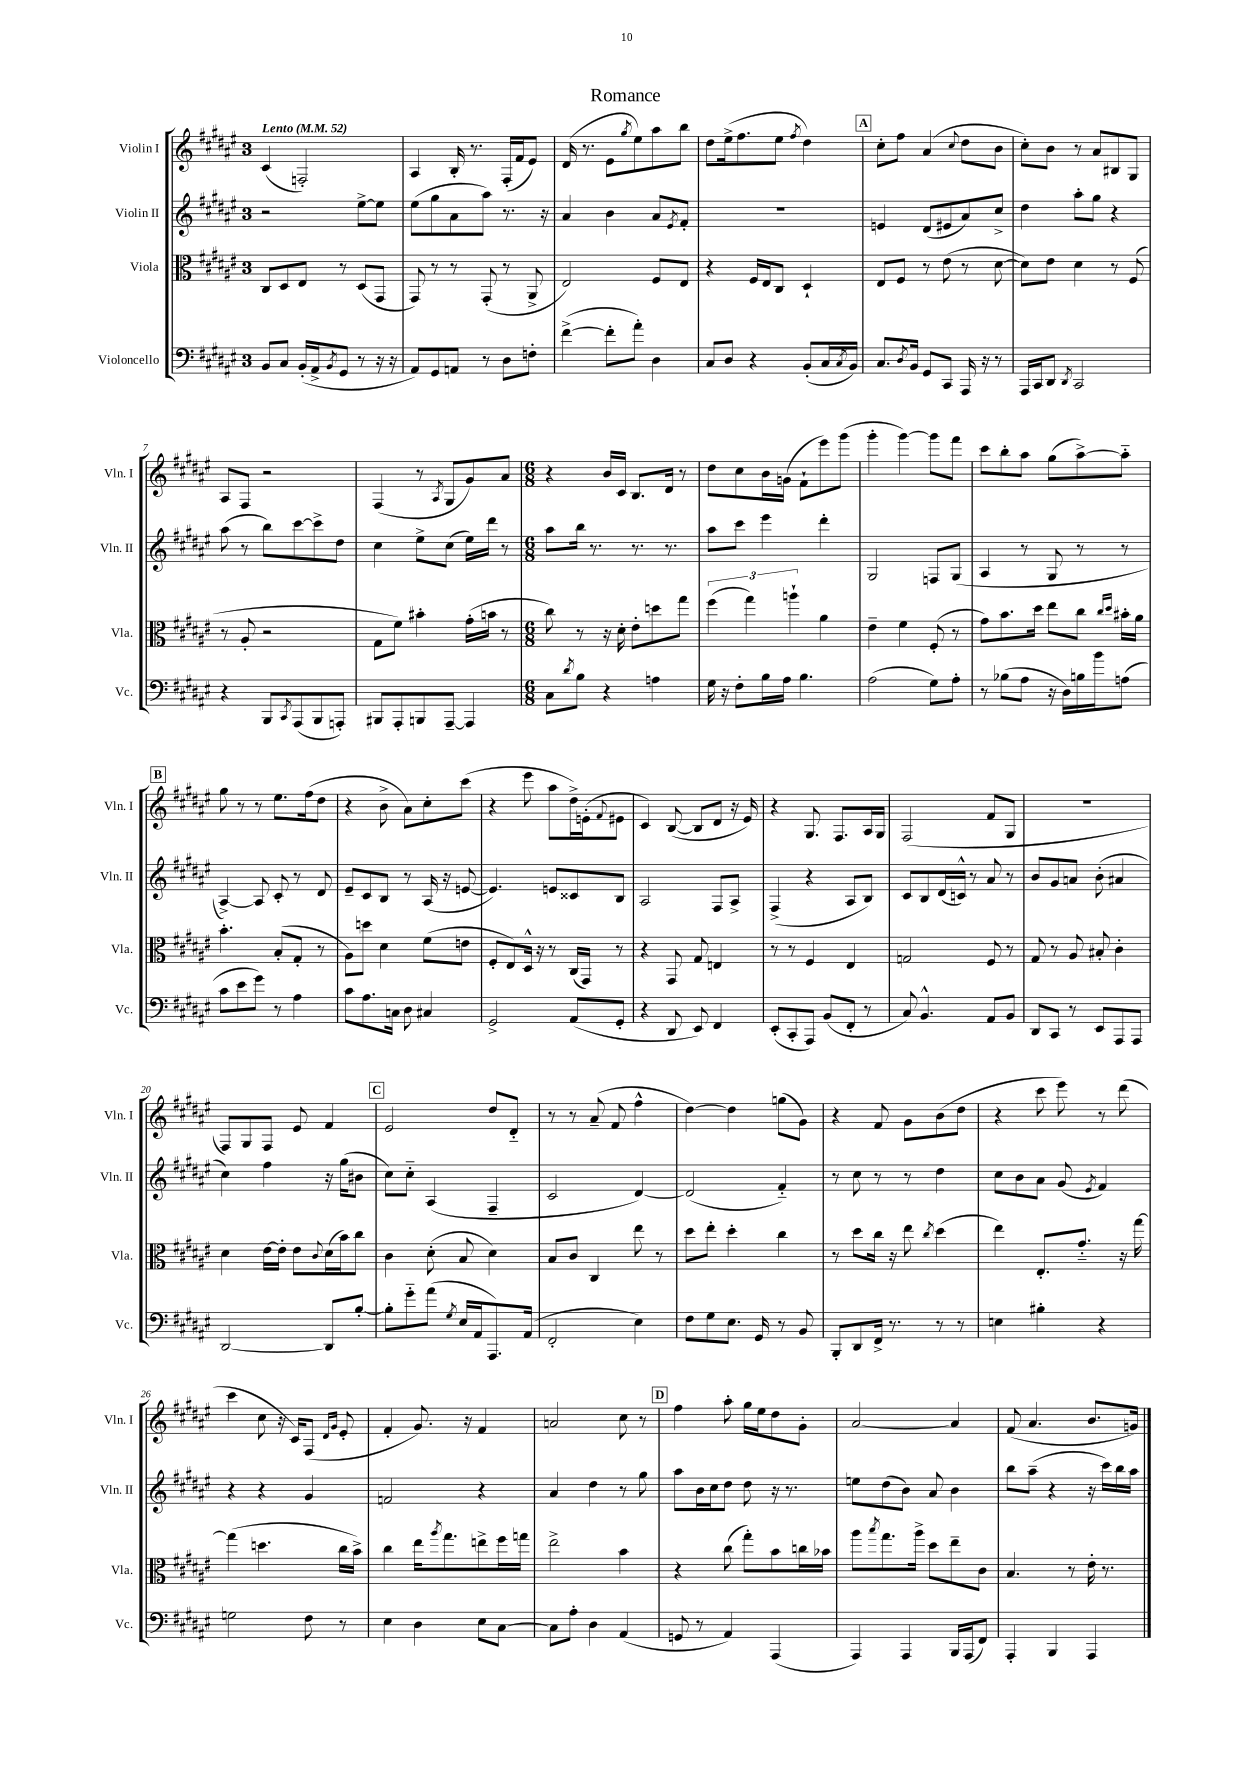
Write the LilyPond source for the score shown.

\header { title = "Romance" }
<<
\new StaffGroup <<
\new Staff = "s0" \with { instrumentName = "Violin I" shortInstrumentName = "Vln. I" } {
    \clef treble \key fis \major \once \override Staff.TimeSignature.style = #'single-digit \time 3/4 \tempo "Lento" 4 = 52
    cis'4( f2-.) |
    ais4 b16-. r8. fis16-.( fis'16 eis'8) |
    dis'16( r8. eis'8 \acciaccatura { gis''8 } eis''8) ais''8 b''8 |
    dis''8 eis''16->( fis''8. eis''8 \acciaccatura { fis''8 } dis''4) |
    \mark \markup { \box "A" } cis''8-. fis''8 ais'4( \appoggiatura { cis''8 } dis''8 b'8 |
    cis''8-.) b'8 r8 ais'8 bis8 gis8 |
    ais8 fis8 r2 |
    fis4( r8 \acciaccatura { ais8 } gis8 gis'8) ais'8 |
    \numericTimeSignature \time 6/8 r4 b'16 cis'16 b8. dis'16 r8 |
    dis''8 cis''8 b'16 g'16( fis'8-! eis'''8) gis'''8( |
    gis'''4-. gis'''4~) gis'''8 fis'''8 |
    cis'''8 b''8-. ais''8 gis''8( ais''8~->) ais''8-_ |
    \mark \markup { \box "B" } gis''8 r8 r8 eis''8. fis''16( dis''8 |
    r4 b'8-> ais'8) cis''8-. cis'''8( |
    r4 eis'''8 ais''8 dis''16->) e'16-.( \appoggiatura { fis'8 } eis'8 |
    cis'4) b8~( b8 dis'8 r16 eis'16) |
    r4 gis8. fis8. ais16 gis16 |
    fis2( fis'8 gis8 |
    R2. |
    fis8) gis8 fis8 eis'8 fis'4 |
    \mark \markup { \box "C" } eis'2 dis''8 dis'8-_ |
    r8 r8 ais'8--( fis'8 fis''4-^ |
    dis''4~) dis''4 g''8( gis'8) |
    r4 fis'8 gis'8 b'8( dis''8 |
    r4 cis'''8 eis'''8) r8 dis'''8( |
    cis'''4 cis''8 r16 cis'16) fis8( \grace { dis'16 gis'16 } eis'8-. |
    fis'4-. gis'8.) r16 fis'4 |
    a'2 cis''8 r8 |
    \mark \markup { \box "D" } fis''4 ais''8-. gis''16 eis''16 dis''8 gis'8-. |
    ais'2~ ais'4 |
    fis'8( ais'4. b'8. g'16) \bar "|." |
}
\new Staff = "s1" \with { instrumentName = "Violin II" shortInstrumentName = "Vln. II" } {
    \clef treble \key fis \major \once \override Staff.TimeSignature.style = #'single-digit \time 3/4
    r2 eis''8~-> eis''8 |
    eis''8( gis''8 ais'8 ais''8) r8. r16 |
    ais'4 b'4 ais'8 \acciaccatura { eis'8 } fis'8-. |
    R2. |
    \mark \markup { \box "A" } e'4 dis'8( eis'8 ais'8) cis''8-> |
    dis''4 ais''8-. gis''8 r4 |
    ais''8( r8 b''8) cis'''8~ cis'''8-> dis''8 |
    cis''4 eis''8-> cis''8( eis''16) dis'''16 r8 |
    \numericTimeSignature \time 6/8 ais''8 b''16 r8. r8. r8. |
    ais''8 cis'''8 eis'''4 dis'''4-. |
    gis2 f8 gis8( |
    ais4 r8 gis8 r8 r8 |
    \mark \markup { \box "B" } ais4~->) ais8 cis'8-. r8 dis'8 |
    eis'8-- cis'8 b8 r8 ais16( r16 e'8~ |
    e'4.) e'8 cisis'8 b8 |
    ais2 fis8 ais8-> |
    fis4->( r4 ais8 b8) |
    cis'8 b8 dis'16( c'16-^) r8 ais'8 r8 |
    b'8 gis'8 a'8 b'8-.( ais'4 |
    cis''4) fis''4 r16 gis''16( bis'8 |
    \mark \markup { \box "C" } cis''8) cis''8-_ ais4( fis4-- |
    cis'2 dis'4~) |
    dis'2( fis'4-_) |
    r8 cis''8 r8 r8 dis''4 |
    cis''8 b'8 ais'8 gis'8( \acciaccatura { eis'8 } fis'4) |
    r4 r4 gis'4 |
    f'2 r4 |
    ais'4 dis''4 r8 gis''8 |
    \mark \markup { \box "D" } ais''8 b'16 cis''16 dis''8 dis''8 r16 r8. |
    e''8 dis''8( b'8) ais'8 b'4 |
    b''8 ais''8--( r4 r16 cis'''16) b''16 ais''16 \bar "|." |
}
\new Staff = "s2" \with { instrumentName = "Viola" shortInstrumentName = "Vla." } {
    \clef alto \key fis \major \once \override Staff.TimeSignature.style = #'single-digit \time 3/4
    cis8 dis8 eis8 r8 dis8( gis,8 |
    gis,8) r8 r8 gis,8-.( r8 ais,8-> |
    eis2) fis8 eis8 |
    r4 fis16 eis16 cis8 dis4-! |
    \mark \markup { \box "A" } eis8 fis8 r8 eis'8( r8 dis'8~ |
    dis'8) eis'8 dis'4 r8 fis8( |
    r8 ais8-. r2 |
    gis8 fis'8) bis'4-. gis'16-.( b'16 r8 |
    \numericTimeSignature \time 6/8 cis''8) r8 r16 dis'16-. eis'8-. d''8 gis''8 |
    \tuplet 3/2 { fis''4( gis''4) a''4-! } ais'4 |
    eis'4-- fis'4 fis8-.( r8 |
    gis'8) b'8. dis''16 eis''8 cis''8 \grace { cis''16 dis''16 } bis'16-. ais'16 |
    \mark \markup { \box "B" } b'4.-. b8-.( gis8-. r8 |
    ais8) d''8 dis'4 fis'8( e'8 |
    fis8-. eis8) dis16-^ r16 r8 cis16( gis,16) r8 |
    r4 gis,8 gis8 e4 |
    r8 r8 fis4 eis4 |
    g2 fis8 r8 |
    gis8 r8 ais8 bis8-. cis'4-. |
    dis'4 eis'16~ eis'16-. eis'8 \appoggiatura { cis'8 } dis'16( b'16) cis''8 |
    \mark \markup { \box "C" } cis'4 dis'8-.( b8 dis'4) |
    b8 cis'8 cis4 eis''8 r8 |
    dis''8 eis''8-. dis''4-. cis''4 |
    r8 dis''8 cis''16 r16 eis''8 \acciaccatura { cis''8 } dis''4( |
    eis''4) eis8.-. gis'8.-_ r16 gis''16~ |
    gis''4( d''4. cis''16 b'16->) |
    cis''4 eis''16 \acciaccatura { ais''8 } gis''8. e''8-> fis''16 g''16 |
    eis''2-> b'4 |
    \mark \markup { \box "D" } r4 cis''8( gis''8-.) b'8 c''16 bes'16 |
    ais''8 \acciaccatura { b''8 } gis''8. ais''16-> dis''8 eis''8-- cis'8 |
    b4. r8 eis'16-. r8. \bar "|." |
}
\new Staff = "s3" \with { instrumentName = "Violoncello" shortInstrumentName = "Vc." } {
    \clef bass \key fis \major \once \override Staff.TimeSignature.style = #'single-digit \time 3/4
    b,8 cis8 b,16-.( ais,16-> \acciaccatura { b,8 } gis,8 r8 r16 r16 |
    ais,8) gis,8 a,8 r8 dis8 f8-. |
    fis'4~->( fis'8-. ais'8-.) dis4 |
    cis8 dis8 r4 b,8-.( cis16 \acciaccatura { cis8 } b,16) |
    \mark \markup { \box "A" } cis8. \acciaccatura { dis8 } b,16 gis,8 cis,8 ais,,16 r16 r8 |
    ais,,16 cis,16 dis,8 \acciaccatura { dis,8 } cis,2 |
    r4 b,,8 \acciaccatura { cis,8 } ais,,8( b,,8 a,,8-.) |
    bis,,8 ais,,8-. b,,8 ais,,8~-- ais,,4 |
    \numericTimeSignature \time 6/8 cis8 \acciaccatura { dis'8 } b8 r4 a4 |
    gis16 r16 fis8-. b16 ais16 b4. |
    ais2( gis8) ais8-. |
    r8 bes8( ais8 r16 dis16) b16 b'16 a8( |
    \mark \markup { \box "B" } cis'8 eis'8 gis'8) r8 ais4 |
    cis'8 ais8. c16 dis8 cis4 |
    gis,2-> ais,8( gis,8-. |
    r4 dis,8 eis,8) fis,4 |
    eis,8-.( cis,8-. ais,,8) b,8( fis,8-. r8 |
    cis8) b,4.-^ ais,8 b,8 |
    dis,8 cis,8 r8 eis,8 ais,,8 ais,,8 |
    dis,2~ dis,8 b8~-. |
    \mark \markup { \box "C" } b8-. gis'8-_ ais'8( \acciaccatura { gis8 } eis16 ais,16 ais,,8.) ais,16( |
    fis,2-. eis4) |
    fis8 gis8 eis8. gis,16 r8 b,8 |
    b,,8-. dis,8 fis,16-> r8. r8 r8 |
    e4 bis4-. r4 |
    g2 fis8 r8 |
    eis4 dis4 eis8 cis8~ |
    cis8 ais8-. dis4 ais,4( |
    \mark \markup { \box "D" } g,8 r8 ais,4) ais,,4( |
    ais,,4) ais,,4 b,,16 ais,,16( fis,8) |
    ais,,4-. b,,4 ais,,4 \bar "|." |
}
>>
>>
